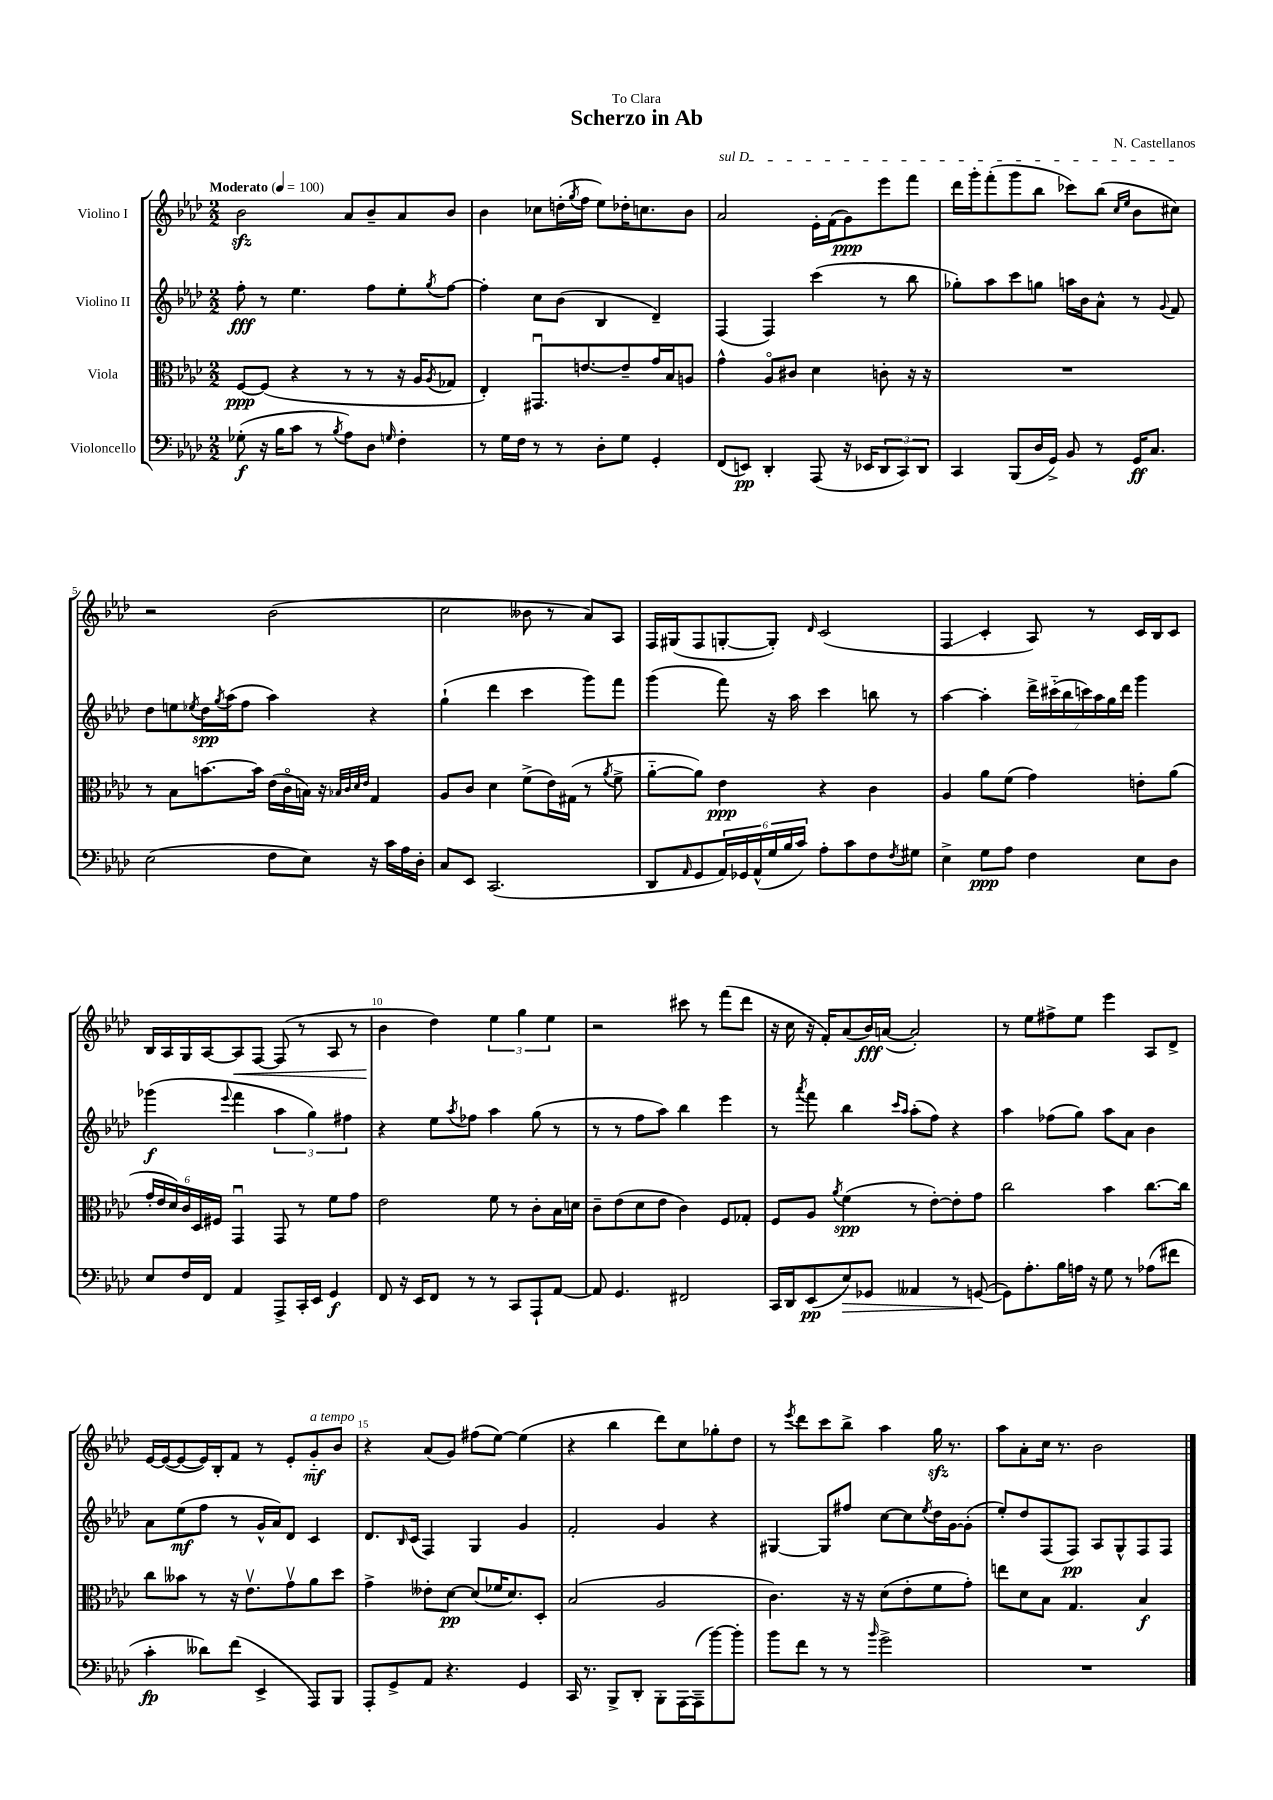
\header { title = "Scherzo in Ab" composer = "N. Castellanos" dedication = "To Clara" }
<<
\new StaffGroup <<
\new Staff = "s0" \with { instrumentName = "Violino I" } {
    \clef treble \key aes \major \numericTimeSignature \time 2/2 \tempo "Moderato" 4 = 100
    bes'2\sfz aes'8 bes'8-- aes'8 bes'8 |
    bes'4 ces''8 d''16-.( \acciaccatura { g''8 } f''16 ees''8) des''16-. c''8. bes'8 |
    \once \override TextSpanner.bound-details.left.text = \markup { \italic "sul D" } aes'2\startTextSpan ees'16-. f'16( g'8\ppp) ees'''8 f'''8 |
    des'''16 g'''16-. f'''8-.( g'''8 bes''8 ces'''8) bes''8( \grace { c''16 ees''16 } bes'8 cis''8\stopTextSpan) |
    r2 bes'2( |
    c''2 beses'8 r8 aes'8) aes8 |
    f16 gis16( f8 g8~-. g8-.) \grace { des'16 } c'2( |
    f4\glissando c'4-. aes8) r8 c'16 bes16 c'8 |
    bes16 aes16 g16 aes16~ aes8\< f8~ f8( r8 aes8 r8 |
    bes'4\! des''4) \tuplet 3/2 { ees''4 g''4 ees''4 } |
    r2 cis'''8 r8 f'''8( des'''8 |
    r16 c''16 r16 f'16-.) aes'8( bes'16\fff) a'16~( a'2-.) |
    r8 ees''8 fis''8-> ees''8 ees'''4 aes8 des'8-> |
    ees'16~ ees'16~( ees'8~ ees'16) bes16-. f'8 r8 ees'8-. g'8-_\mf^\markup { \italic "a tempo" } bes'8 |
    r4 aes'8( g'8) fis''8( ees''8~) ees''4( |
    r4 bes''4 des'''8) c''8 ges''8-. des''8 |
    r8 \acciaccatura { ees'''8 } des'''8 c'''8 bes''8-> aes''4 g''16\sfz r8. |
    aes''8 aes'8-. c''16 r8. bes'2 \bar "|." |
}
\new Staff = "s1" \with { instrumentName = "Violino II" } {
    \clef treble \key aes \major \numericTimeSignature \time 2/2
    f''8-.\fff r8 ees''4. f''8 ees''8-. \acciaccatura { g''8 } f''8~ |
    f''4-. c''8 bes'8( bes4 des'4--) |
    f4( f4) c'''4( r8 bes''8 |
    ges''8-.) aes''8 c'''8 g''8 a''16 bes'16 aes'8-^ r8 \appoggiatura { g'8 } f'8 |
    des''8 e''8 \acciaccatura { ees''8 } des''16\spp \acciaccatura { g''8 } aes''16( f''8 aes''4) r4 |
    g''4-!( des'''4 c'''4 g'''8) f'''8 |
    g'''4( f'''8) r16 aes''16 c'''4 b''8 r8 |
    aes''4~ aes''4-. \tuplet 7/4 { des'''16-> cis'''16-_( bes''16 c'''16) aes''16 g''16 des'''16 } g'''4 |
    ges'''4\f( \appoggiatura { ees'''8 } f'''4 \tuplet 3/2 { aes''4 g''4) fis''4 } |
    r4 ees''8 \acciaccatura { aes''8 } fes''8 aes''4 g''8( r8 |
    r8 r8 f''8 aes''8) bes''4 ees'''4 |
    r8 \acciaccatura { aes'''8 } f'''8 bes''4 \grace { c'''16 aes''16 } aes''8-.( f''8) r4 |
    aes''4 fes''8( g''8) aes''8 aes'8 bes'4 |
    aes'8 ees''8\mf( f''8 r8 g'16-^ aes'16) des'8 c'4 |
    des'8. \grace { bes16 } c'16( f4) g4 g'4 |
    f'2-. g'4 r4 |
    gis4~ gis8 fis''8 c''8~ c''8 \acciaccatura { ees''8 } des''16 g'16~ g'8-.( |
    ees''8-.) des''8 f8( f8\pp) aes8 g8-^ f8 f8 \bar "|." |
}
\new Staff = "s2" \with { instrumentName = "Viola" } {
    \clef alto \key aes \major \numericTimeSignature \time 2/2
    f8~\ppp f8( r4 r8 r8 r16 aes16 \acciaccatura { aes8 } ges8 |
    ees4-.) gis,8.\downbow e'8.~ e'8-- g'16 bes16 a8 |
    g'4-^ aes8\flageolet cis'8 des'4 c'8-. r16 r16 |
    R1 |
    r8 bes8 b'8.~ b'16 ees'16( c'16\flageolet b16) r16 \grace { bes32 c'32 des'32 ees'32 } g4 |
    aes8 c'8 des'4 f'8->( ees'16) gis16( r8 \acciaccatura { aes'8 } f'8-> |
    aes'8~-_ aes'8) ees'4\ppp r4 c'4 |
    aes4 aes'8 f'8( g'4) e'8-. aes'8( |
    \tuplet 6/4 { g'16-. ees'16 des'16) c'16 des16 fis16 } g,4\downbow g,8 r8 f'8 g'8 |
    ees'2 f'8 r8 c'8-. bes16 d'16 |
    c'8-- ees'8( des'8 ees'8 c'4) f8 ges8-. |
    f8 aes8 \acciaccatura { aes'8 } f'4\spp( r8 ees'8~-.) ees'8-. g'8 |
    c''2 bes'4 c''8.~ c''16 |
    c''8 beses'8 r8 r16 ees'8.\upbow g'8\upbow aes'8 des''8 |
    g'4-> eeses'8-. des'8~\pp des'8( fes'16 des'8.) des8-. |
    bes2( aes2 |
    c'4.) r16 r16 des'8( ees'8-. f'8 g'8-.) |
    e''8 des'8 bes8 g4. bes4\f \bar "|." |
}
\new Staff = "s3" \with { instrumentName = "Violoncello" } {
    \clef bass \key aes \major \numericTimeSignature \time 2/2
    ges8-.\f( r16 bes16 c'8 r8 \acciaccatura { bes8 } aes8) des8 \grace { g16 } f4-. |
    r8 g16 f16 r8 r8 des8-. g8 g,4-. |
    f,8( e,8\pp) des,4-. aes,,8( r16 ees,16 \tuplet 3/2 { des,8 c,8) des,8 } |
    c,4 bes,,8( des16 g,16->) bes,8 r8 g,16\ff c8. |
    ees2( f8 ees8) r16 c'16 aes16 des16-. |
    c8 ees,8 c,2.( |
    des,8 \grace { aes,16 } g,8 \tuplet 6/4 { aes,16) ges,16 aes,16-^( g16 bes16 c'16) } aes8-. c'8 f8 \acciaccatura { f8 } gis8 |
    ees4-> g8\ppp aes8 f4 ees8 des8 |
    ees8 f16 f,16 aes,4 aes,,8-> c,16-. ees,16 g,4\f |
    f,8 r16 ees,16 f,8 r8 r8 c,8 aes,,8-! aes,8~ |
    aes,8 g,4. fis,2 |
    c,16 des,16 ees,8\pp( ees8\>) ges,8 aeses,4 r8 g,8~\!( |
    g,8) aes8.-. bes16 a16 r16 g8 r8 aes8( fis'8 |
    c'4-.\fp deses'8) f'8( ees,4-> aes,,8) bes,,8 |
    aes,,8-. g,8-> aes,8 r4. g,4 |
    c,16 r8. bes,,8-> des,8-. bes,,8-. aes,,16~ aes,,16--( bes'8~) bes'8-. |
    bes'8 f'8 r8 r8 \grace { bes'16 } g'2-> |
    R1 \bar "|." |
}
>>
>>
\layout { \context { \Score \override BarNumber.break-visibility = ##(#f #t #t) barNumberVisibility = #(every-nth-bar-number-visible 5) } }
